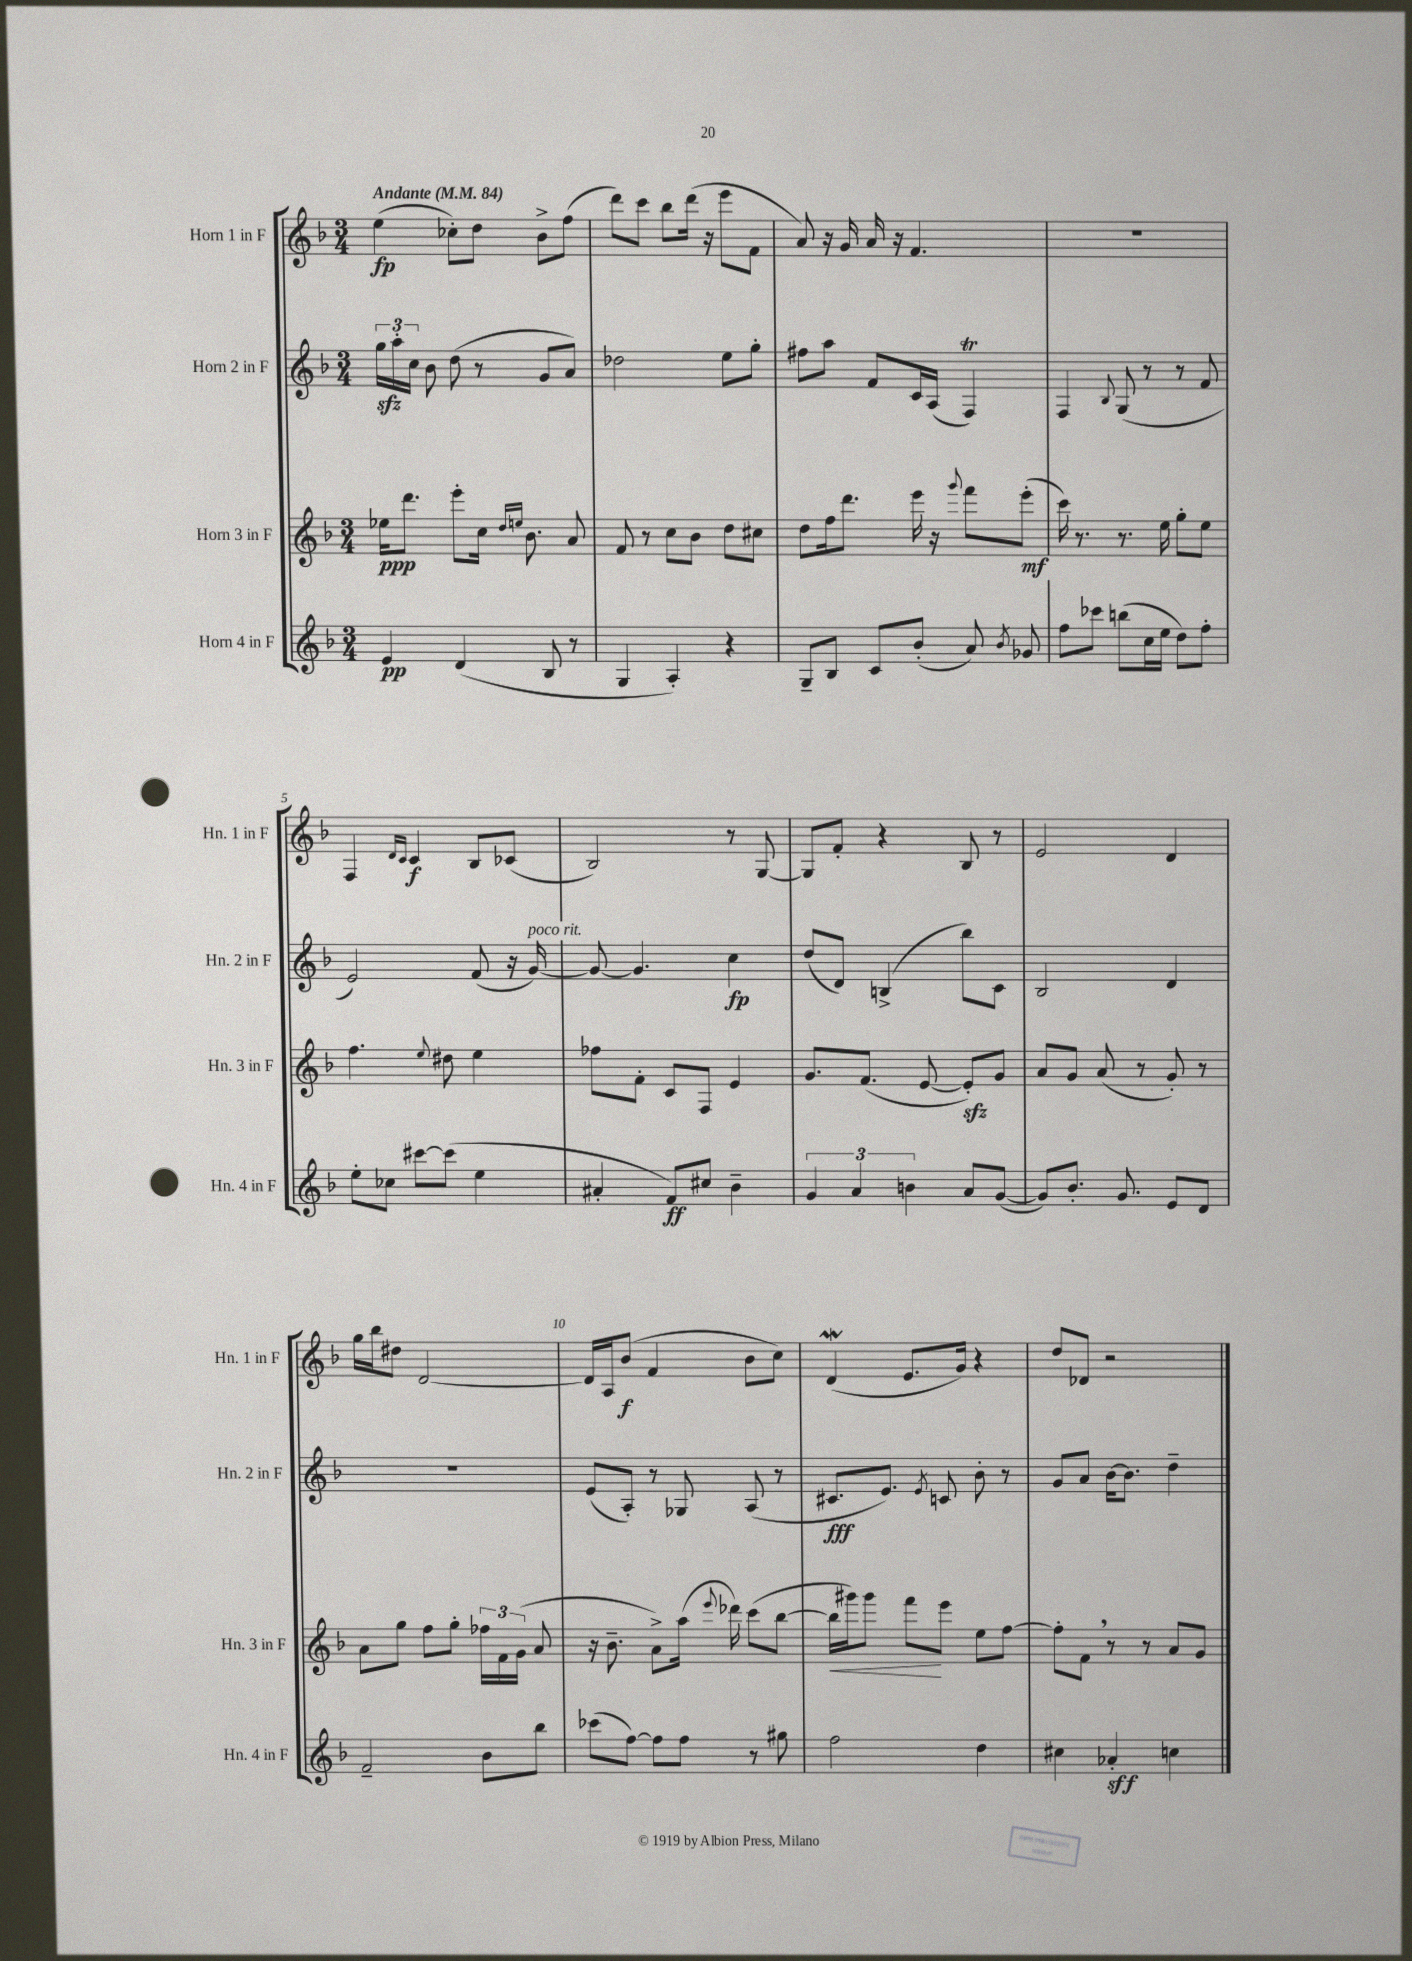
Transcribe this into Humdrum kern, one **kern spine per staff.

**kern	**dynam	**kern	**dynam	**kern	**dynam	**kern	**dynam
*part4	*part4	*part3	*part3	*part2	*part2	*part1	*part1
*staff4	*staff4	*staff3	*staff3	*staff2	*staff2	*staff1	*staff1
*I"Horn 4 in F	*	*I"Horn 3 in F	*	*I"Horn 2 in F	*	*I"Horn 1 in F	*
*I'Hn. 4 in F	*	*I'Hn. 3 in F	*	*I'Hn. 2 in F	*	*I'Hn. 1 in F	*
*clefG2	*	*clefG2	*	*clefG2	*	*clefG2	*
*k[b-]	*	*k[b-]	*	*k[b-]	*	*k[b-]	*
*M3/4	*	*M3/4	*	*M3/4	*	*M3/4	*
*MM84	*	*MM84	*	*MM84	*	*MM84	*
=1	=1	=1	=1	=1	=1	=1	=1
!	!	!	!	!	!	!LO:TX:a:B:t=Andante	!
4e/	pp	16ee-X\KL	ppp	24ggzz\LL	.	(4ee\	fp
.	.	.	.	24aa'\	.	.	.
.	.	8.ddd\J	.	.	.	.	.
.	.	.	.	24cc\JJ	.	.	.
.	.	.	.	8b-\	.	.	.
(4d/	.	8eee'\L	.	(8dd\	.	8cc-X'\L)	.
.	.	16cc\Jk	.	8r	.	8dd\J	.
.	.	16qqdd/LL	.	.	.	.	.
.	.	16qqeen/JJ	.	.	.	.	.
.	.	8.b-\	.	.	.	.	.
8B-/	.	.	.	8g/L	.	8b-^\L	.
8r	.	8a/	.	8a/J)	.	(8ff\J	.
=2	=2	=2	=2	=2	=2	=2	=2
4G/	.	8f/	.	2dd-X\	.	8ddd\L)	.
.	.	8r	.	.	.	8ccc\J	.
4A'/)	.	8cc\L	.	.	.	8bb-\L	.
.	.	8b-\J	.	.	.	(16ddd\Jk	.
.	.	.	.	.	.	16r	.
4r	.	8dd\L	.	8ee\L	.	8eee\L	.
.	.	8cc#X\J	.	8gg'\J	.	8f\J	.
=3	=3	=3	=3	=3	=3	=3	=3
8G~/L	.	8dd\L	.	8ff#X\L	.	8a/)	.
8B-/J	.	16ff\k	.	8aa\J	.	16r	.
.	.	8.ddd\J	.	.	.	16g/	.
8c/L	.	.	.	8f/L	.	16a/	.
.	.	.	.	.	.	16r	.
(8b-'/J	.	16eee\	.	16c/L	.	4.f/	.
.	.	16r	.	(16A/JJ	.	.	.
.	.	8qqggg/	.	.	.	.	.
8a/)	.	8fff\L	.	4FT/)	.	.	.
8qb-/	.	.	.	.	.	.	.
8g-X/	.	(8eee'\J	mf	.	.	.	.
=4	=4	=4	=4	=4	=4	=4	=4
8ff\L	.	16ccc\)	.	4F/	.	2.r	.
.	.	8.r	.	.	.	.	.
8ccc-X\J	.	.	.	.	.	.	.
.	.	.	.	8qqB-/	.	.	.
(8bbn\L	.	8.r	.	(8G/	.	.	.
16cc\L	.	.	.	8r	.	.	.
16ee\JJ	.	16ee\	.	.	.	.	.
8dd\L)	.	8gg'\L	.	8r	.	.	.
8ff'\J	.	8ee\J	.	8f/	.	.	.
!!LO:LB:g=z
=5	=5	=5	=5	=5	=5	=5	=5
8ee'\L	.	4.ff\	.	2e/)	.	4F/	.
8cc-X\J	.	.	.	.	.	.	.
.	.	.	.	.	.	16qqd/LL	.
.	.	.	.	.	.	16qqc/JJ	.
[8ccc#X\L	.	.	.	.	.	4c/	f
.	.	8qqee/	.	.	.	.	.
(8ccc#\J]	.	8dd#X\	.	.	.	.	.
4ee\	.	4ee\	.	(8f/	.	8B-/L	.
.	.	.	.	16r	.	(8c-X/J	.
!	!	!	!	!LO:TX:a:i:t=poco rit.	!	!	!
.	.	.	.	[16g/)	.	.	.
=6	=6	=6	=6	=6	=6	=6	=6
4a#X'/	.	8ff-X\L	.	8g/_	.	2B-/)	.
.	.	8f'\J	.	4.g/]	.	.	.
8f/L)	ff	8c/L	.	.	.	.	.
8cc#X/J	.	8F/J	.	.	.	.	.
4b-~\	.	4e/	.	4cc\	fp	8r	.
.	.	.	.	.	.	[8G/	.
=7	=7	=7	=7	=7	=7	=7	=7
6g/	.	8.g/L	.	(8dd/L	.	8G/L]	.
.	.	.	.	8d/J)	.	8f'/J	.
6a/	.	.	.	.	.	.	.
.	.	(8.f/J	.	.	.	.	.
.	.	.	.	(4Bn^/	.	4r	.
6bn\	.	.	.	.	.	.	.
.	.	[8e/	.	.	.	.	.
8a/L	.	8ezz'/L])	.	8bb-\L)	.	8B-/	.
([8g/J	.	8g/J	.	8c\J	.	8r	.
=8	=8	=8	=8	=8	=8	=8	=8
8g/L])	.	8a/L	.	2B-/	.	2e/	.
8.b-'/J	.	8g/J	.	.	.	.	.
.	.	(8a/	.	.	.	.	.
8.g/	.	.	.	.	.	.	.
.	.	8r	.	.	.	.	.
8e/L	.	8g'/)	.	4d/	.	4d/	.
8d/J	.	8r	.	.	.	.	.
!!LO:LB:g=z
=9	=9	=9	=9	=9	=9	=9	=9
2f~/	.	8a\L	.	2.r	.	16gg\LL	.
.	.	.	.	.	.	16bb-\J	.
.	.	8gg\J	.	.	.	8dd#X\J	.
.	.	8ff\L	.	.	.	[2d/	.
.	.	8gg'\J	.	.	.	.	.
8b-\L	.	24ff-X\LL	.	.	.	.	.
.	.	24f\	.	.	.	.	.
.	.	(24g\JJ	.	.	.	.	.
8bb-\J	.	8a/	.	.	.	.	.
=10	=10	=10	=10	=10	=10	=10	=10
(8ccc-X\L	.	16r	.	(8e/L	.	16d/LL]	.
.	.	8.b-~\	.	.	.	16A/J	.
[8ff\J)	.	.	.	8A'/J)	.	(8b-/J	f
8ff\L]	.	8a^\L)	.	8r	.	4f/	.
8ff\J	.	(16aa\Jk	.	8G-X/	.	.	.
.	.	8qqeee/	.	.	.	.	.
.	.	16ddd-X\)	.	.	.	.	.
8r	.	(8ccc\L	.	(8A/	.	8b-\L	.
8gg#X\	.	[8bb-\J	.	8r	.	8cc\J)	.
=11	=11	=11	=11	=11	=11	=11	=11
!	!	!	!LO:HP:b	!	!	!	!
2ff\	.	16bb-\LL]	<	8.c#X/L	fff	(4dW/	.
.	.	16ggg#X\J)	.	.	.	.	.
.	.	8ggg#\J	.	.	.	.	.
.	.	.	.	8.e/J)	.	.	.
.	.	8fff\L	.	.	.	8.e/L	.
.	.	.	.	8qe/	.	.	.
.	.	8eee\J	[	8cn/	.	.	.
.	.	.	.	.	.	16g/Jk)	.
4dd\	.	8ee\L	.	8b-'\	.	4r	.
.	.	[8ff\J	.	8r	.	.	.
=12	=12	=12	=12	=12	=12	=12	=12
4cc#X\	.	8ff'\L]	.	8g/L	.	8dd/L	.
.	.	8f,\J	.	8a/J	.	8d-X/J	.
4a-X'/	sff	8r	.	[16b-\KL	.	2r	.
.	.	.	.	8.b-\J]	.	.	.
.	.	8r	.	.	.	.	.
4ccn\	.	8a/L	.	4dd~\	.	.	.
.	.	8g/J	.	.	.	.	.
==	==	==	==	==	==	==	==
*-	*-	*-	*-	*-	*-	*-	*-
